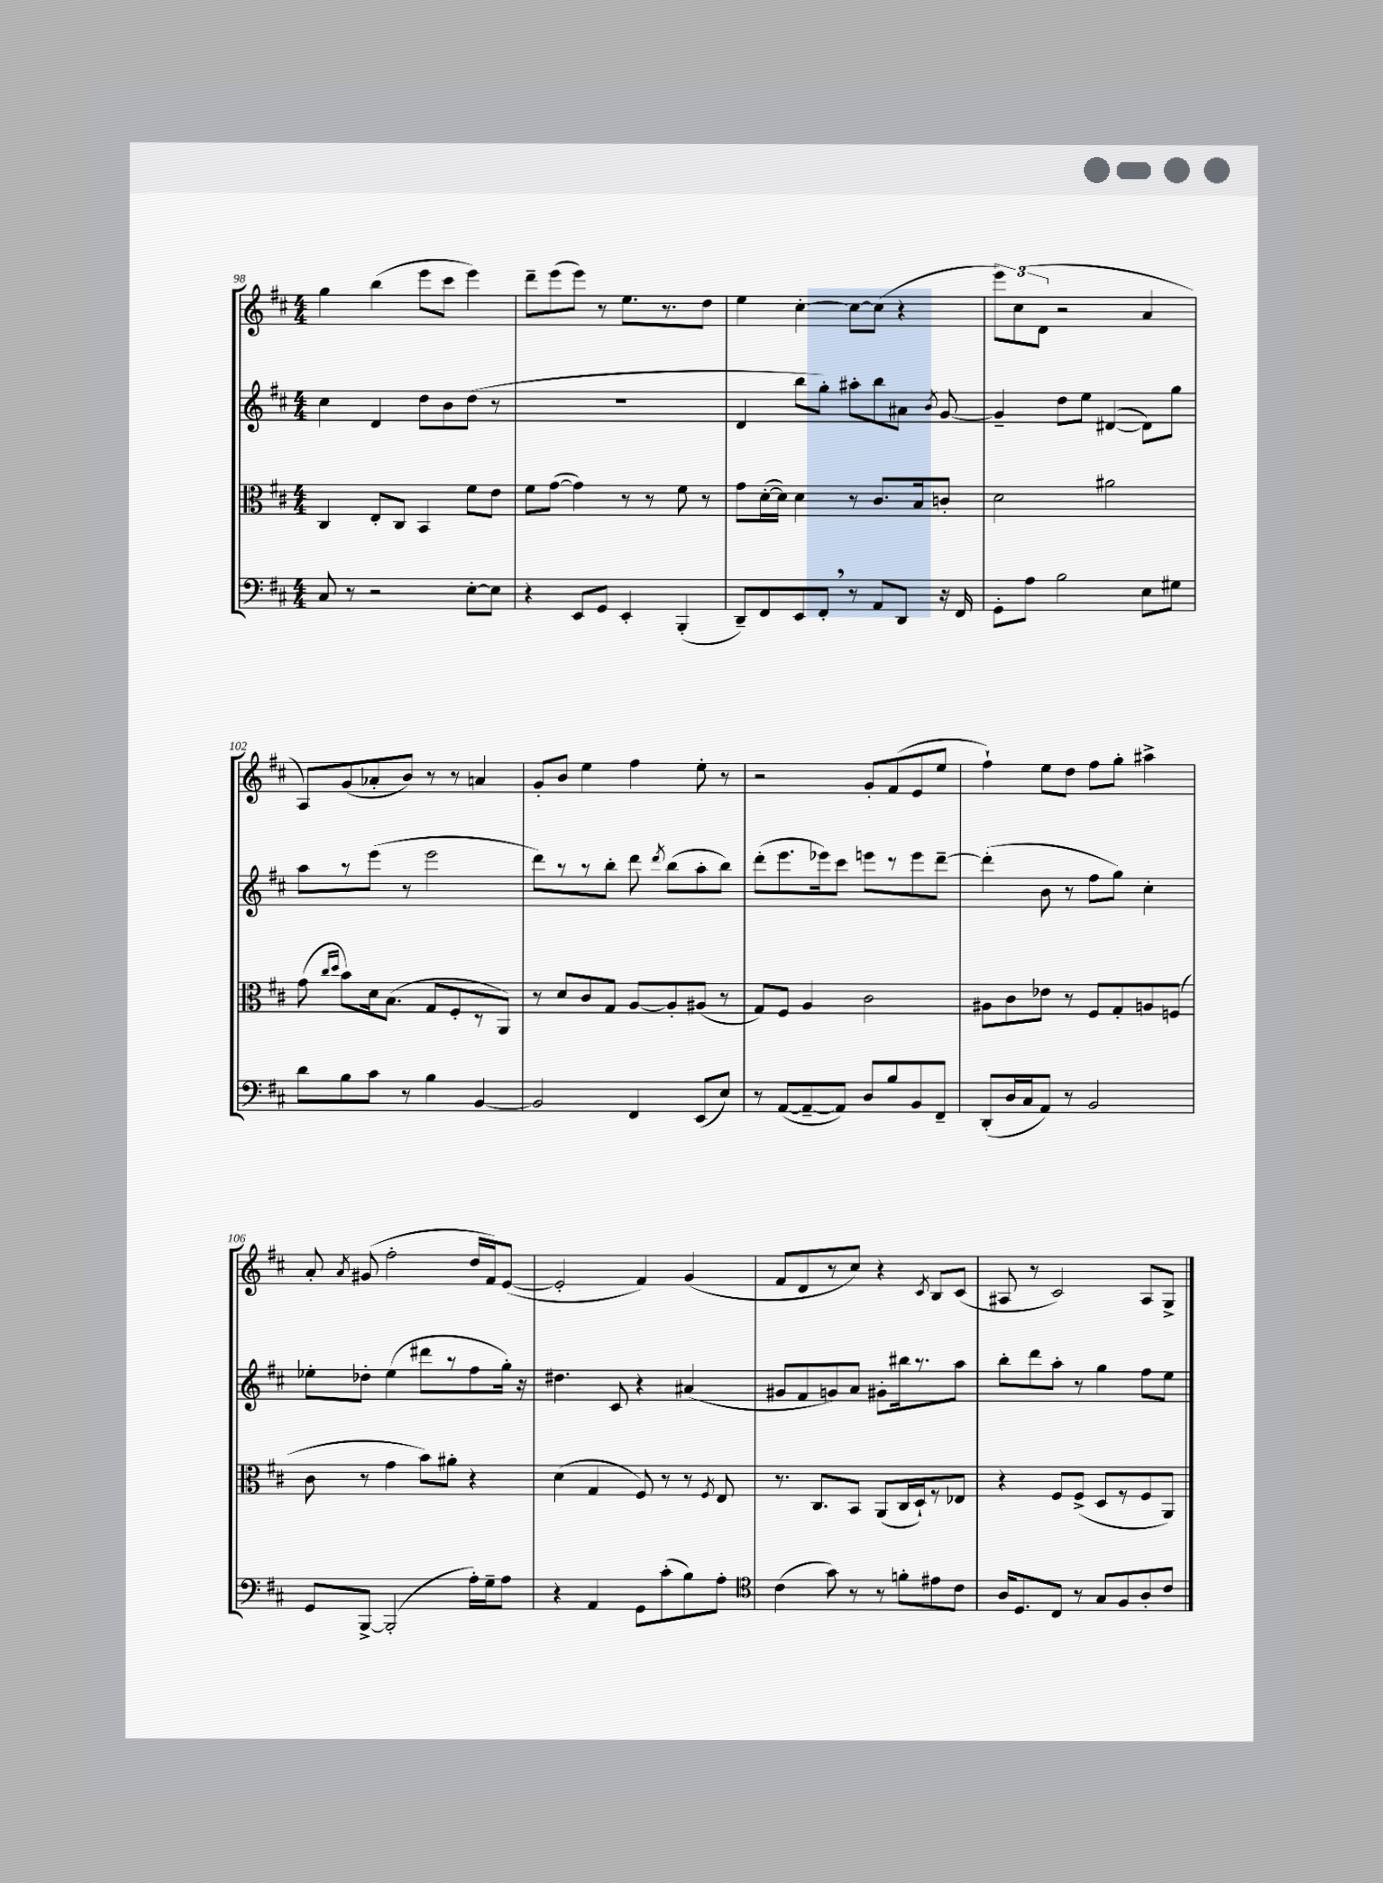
<<
\new StaffGroup <<
\new Staff = "s0" {
    \clef treble \key d \major \numericTimeSignature \time 4/4
    \autoBeamOff g''4 b''4( e'''8[ cis'''8] e'''4) |
    d'''8[-- e'''8( e'''8]) r8 e''8.[ r8. d''8] |
    e''4 cis''4~-. cis''8[~ cis''8]( r4 |
    \tuplet 3/2 { e'''8[) cis''8( d'8] } r2 a'4 |
    a8[) g'8( aes'8-. b'8]) r8 r8 a'4 |
    g'8[-. b'8] e''4 fis''4 e''8-. r8 |
    r2 g'8[-. fis'8( e'8 e''8] |
    fis''4-!) e''8[ d''8] fis''8[ g''8]-. ais''4-> |
    a'8-. \acciaccatura { a'8 } gis'8( fis''2-. d''16[ fis'16) e'8]~( |
    e'2-. fis'4) g'4( |
    fis'8[ d'8 r8 cis''8]) r4 \acciaccatura { cis'8 } b8[ cis'8]( |
    ais8 r8 cis'2) ais8[ g8]-> \bar "|." |
}
\new Staff = "s1" {
    \clef treble \key d \major \numericTimeSignature \time 4/4
    \autoBeamOff cis''4 d'4 d''8[ b'8 d''8]( r8 |
    R1 |
    d'4 b''8[ g''8]-.) ais''8[-. b''8 ais'8] \acciaccatura { b'8 } g'8~ |
    g'4-- d''8[ e''8] dis'4~( dis'8[) g''8] |
    a''8[ r8 e'''8]( r8 e'''2 |
    d'''8[) r8 r8 b''8]-. d'''8 \acciaccatura { d'''8 } b''8[( a''8-. b''8]) |
    d'''8[-.( e'''8. ees'''16) cis'''8] e'''8[ r8 e'''8 d'''8]~-- |
    d'''4-.( b'8 r8 fis''8[ g''8]) cis''4-. |
    ees''8[-. des''8]-. ees''4( dis'''8[ r8 fis''8 g''16]-.) r16 |
    dis''4. cis'8 r4 ais'4( |
    gis'8[ fis'8 g'8) a'8] gis'8[-. bis''16 r8. a''8] |
    b''8[-. d'''8 a''8]-. r8 g''4 fis''8[ e''8] \bar "|." |
}
\new Staff = "s2" {
    \clef alto \key d \major \numericTimeSignature \time 4/4
    \autoBeamOff cis4 e8[-. cis8] b,4 fis'8[ e'8] |
    fis'8[ g'8]~( g'4) r8 r8 fis'8 r8 |
    g'8[ d'16~-.( d'16]) d'4 r8 cis'8.[ b16 c'8]-. |
    d'2 ais'2 |
    g'8( \grace { cis''16[ d''16] } b'8[) d'16 b8.]( g8[ fis8-. r8 a,8]) |
    r8 d'8[ cis'8 g8] a8[~ a8-. ais8]( r8 |
    g8[) fis8] a4 cis'2 |
    ais8[ cis'8 ees'8] r8 fis8[ g8-. a8 f8]( |
    cis'8 r8 g'4 b'8[) ais'8]-. r4 |
    d'4( g4 fis8) r8 r8 \acciaccatura { fis8 } e8 |
    r8. cis8.[ b,8] a,8[( cis16 d16-!) r8 ees8] |
    r4 fis8[ fis8]->( d8[ r8 fis8 a,8]) \bar "|." |
}
\new Staff = "s3" {
    \clef bass \key d \major \numericTimeSignature \time 4/4
    \autoBeamOff cis8 r8 r2 e8[~-. e8] |
    r4 e,8[ g,8] e,4-. b,,4-.( |
    d,8[--) fis,8 e,8 fis,8]-. \breathe r8 a,8[ d,8] r16 fis,16 |
    g,8[-. a8] b2 e8[ gis8] |
    d'8[ b8 cis'8] r8 b4 b,4~ |
    b,2 fis,4 e,8[( e8]) |
    r8 a,8[~( a,8~-- a,8]) d8[ b8 b,8 fis,8]-- |
    d,8[-.( d16 cis16 a,8]) r8 b,2 |
    g,8[ b,,8]~-> b,,2-.( a16[-.) g16-- a8] |
    r4 a,4 g,8[ cis'8-.( b8) a8]-. |
    \clef tenor cis'4( g'8) r8 r8 f'8[-. eis'8 cis'8] |
    a16[ d8. cis8] r8 g8[ fis8 a8-. cis'8] \bar "|." |
}
>>
>>
\layout { \context { \Score currentBarNumber = #98 } }
